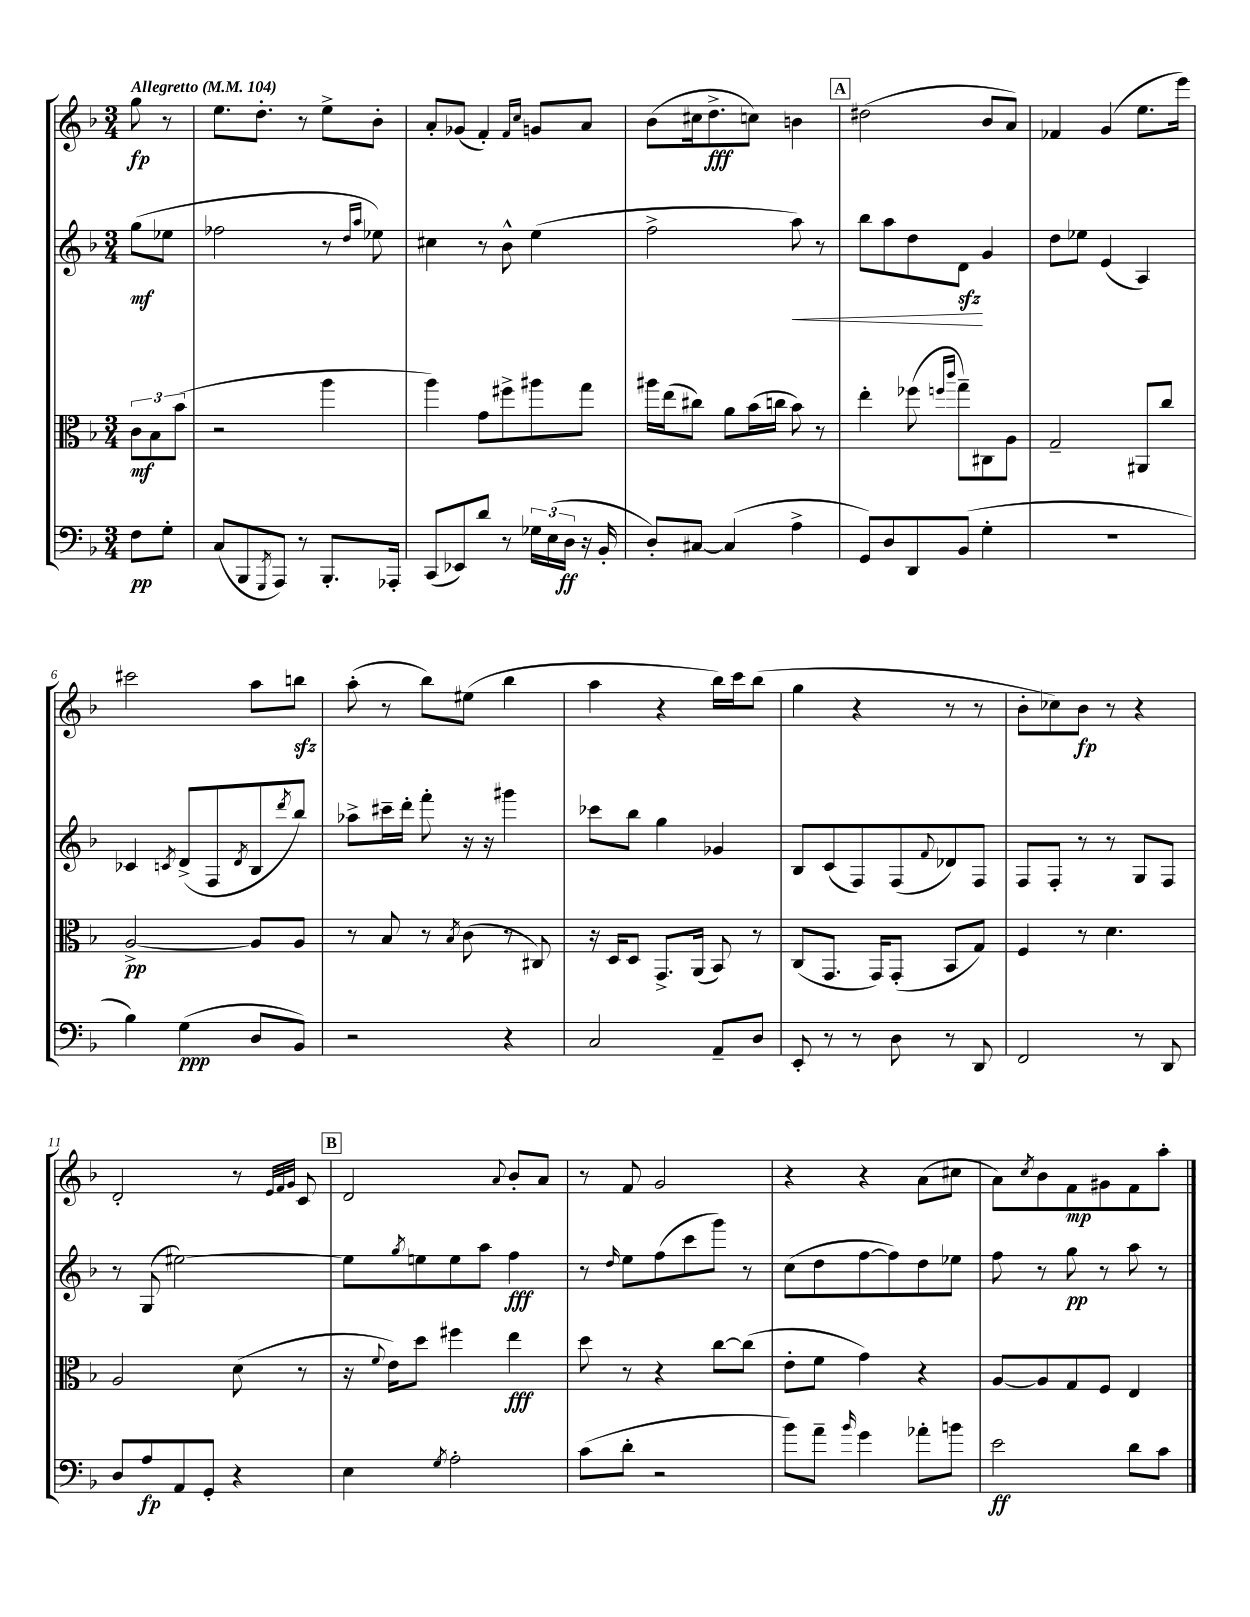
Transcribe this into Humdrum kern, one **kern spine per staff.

**kern	**kern	**kern	**kern
*staff4	*staff3	*staff2	*staff1
*clefF4	*clefC3	*clefG2	*clefG2
*k[b-]	*k[b-]	*k[b-]	*k[b-]
*M3/4	*M3/4	*M3/4	*M3/4
*MM104	*MM104	*MM104	*MM104
8F	12c	(8gg	8gg
.	12B-	.	.
8G'	.	8ee-	8r
.	(12b-	.	.
=	=	=	=
(8C	2r	2ff-	8.ee
8BBB-	.	.	.
.	.	.	8.dd'
8qGGG	.	.	.
8AAA)	.	.	.
8r	.	.	8r
8.BBB-'	4aa	8r	8ee^
.	.	16qqdd	.
.	.	16qqaa	.
.	.	8ee-)	8b-'
16AAA-'	.	.	.
=	=	=	=
(8CC	4aa)	4cc#	8a'
8EE-)	.	.	(8g-
8d	8g	8r	4f')
8r	8ff#^	8b-^^	.
.	.	.	16qqf
.	.	.	16qqcc
24G-	8aa#	(4ee	8g
(24E	.	.	.
24D	.	.	.
16r	8gg	.	8a
16BB-'	.	.	.
=	=	=	=
8D')	16aa#	2ff^	(8b-
.	(16ee	.	.
[8C#	8cc#)	.	16cc#
.	.	.	8.dd^
(4C#]	8a	.	.
.	(16b-	.	8cc)
.	16cc	.	.
4A^	8b-)	8aa)	4b
.	8r	8r	.
=	=	=	=
8GG)	4ee'	8bb-	(2dd#
8D	.	8aa	.
8DD	(8ff-	8dd	.
.	16qqff	.	.
.	16qqccc	.	.
(8BB-	8gg~)	8d	.
4G'	8C#	4g	8b-
.	8A	.	8a)
=	=	=	=
2.r	2G~	8dd	4f-
.	.	8ee-	.
.	.	(4e	(4g
.	8AA#	4A)	8.ee
.	8cc	.	.
.	.	.	16eee)
=	=	=	=
4B-)	[2A^	4c-	2ccc#
.	.	8qc	.
(4G	.	(8d^	.
.	.	8F	.
.	.	8qd	.
8D	8A]	8B-	8aa
.	.	8qddd	.
8BB-)	8A	8bb-)	8bb
=	=	=	=
2r	8r	8aa-^	(8aa'
.	8B-	16ccc#~	8r
.	.	16ddd'	.
.	8r	8fff'	8bb-)
.	8qB-	.	.
.	(8c	16r	(8ee#
.	.	16r	.
4r	8r	4ggg#	4bb-
.	8C#)	.	.
=	=	=	=
2C	16r	8ccc-	4aa
.	16D	.	.
.	8D	8bb-	.
.	8.GG^	4gg	4r
.	(16AA	.	.
8AA~	8BB-)	4g-	16bb-)
.	.	.	16ccc
8D	8r	.	(8bb-
=	=	=	=
8EE'	(8C	8B-	4gg
8r	8.GG	(8c	.
8r	.	8F)	4r
.	16GG)	.	.
8D	(8GG'	(8F	.
.	.	8qqf	.
8r	8BB-	8d-)	8r
8DD	8G)	8F	8r
=	=	=	=
2FF	4F	8F	8b-'
.	.	8F'	8cc-)
.	8r	8r	8b-
.	4.d	8r	8r
8r	.	8G	4r
8DD	.	8F	.
=	=	=	=
8D	2A	8r	2d'
8A	.	(8G	.
8AA	.	[2ee#)	.
8GG'	.	.	.
4r	(8d	.	8r
.	.	.	32qqe
.	.	.	32qqf
.	.	.	32qqg
.	8r	.	8c
=	=	=	=
4E	16r	8ee#]	2d
.	8qqf	.	.
.	16e)	.	.
.	.	8qgg	.
.	8dd	8ee	.
8qG	.	.	.
2A'	4ff#	8ee	.
.	.	8aa	.
.	.	.	8qqa
.	4ee	4ff	8b-'
.	.	.	8a
=	=	=	=
(8c	8dd	8r	8r
.	.	16qqdd	.
8d'	8r	8ee	8f
2r	4r	(8ff	2g
.	.	8ccc	.
.	[8cc	8ggg)	.
.	(8cc]	8r	.
=	=	=	=
8b-)	8e'	(8cc	4r
8a~	8f	8dd	.
16qqb-	.	.	.
4g	4g)	[8ff	4r
.	.	8ff])	.
8a-'	4r	8dd	(8a
8b	.	8ee-	8cc#
=	=	=	=
2e	[8A	8ff	8a)
.	.	.	8qcc
.	8A]	8r	8b-
.	8G	8gg	8f
.	8F	8r	8g#
8d	4E	8aa	8f
8c	.	8r	8aa'
==	==	==	==
*-	*-	*-	*-
